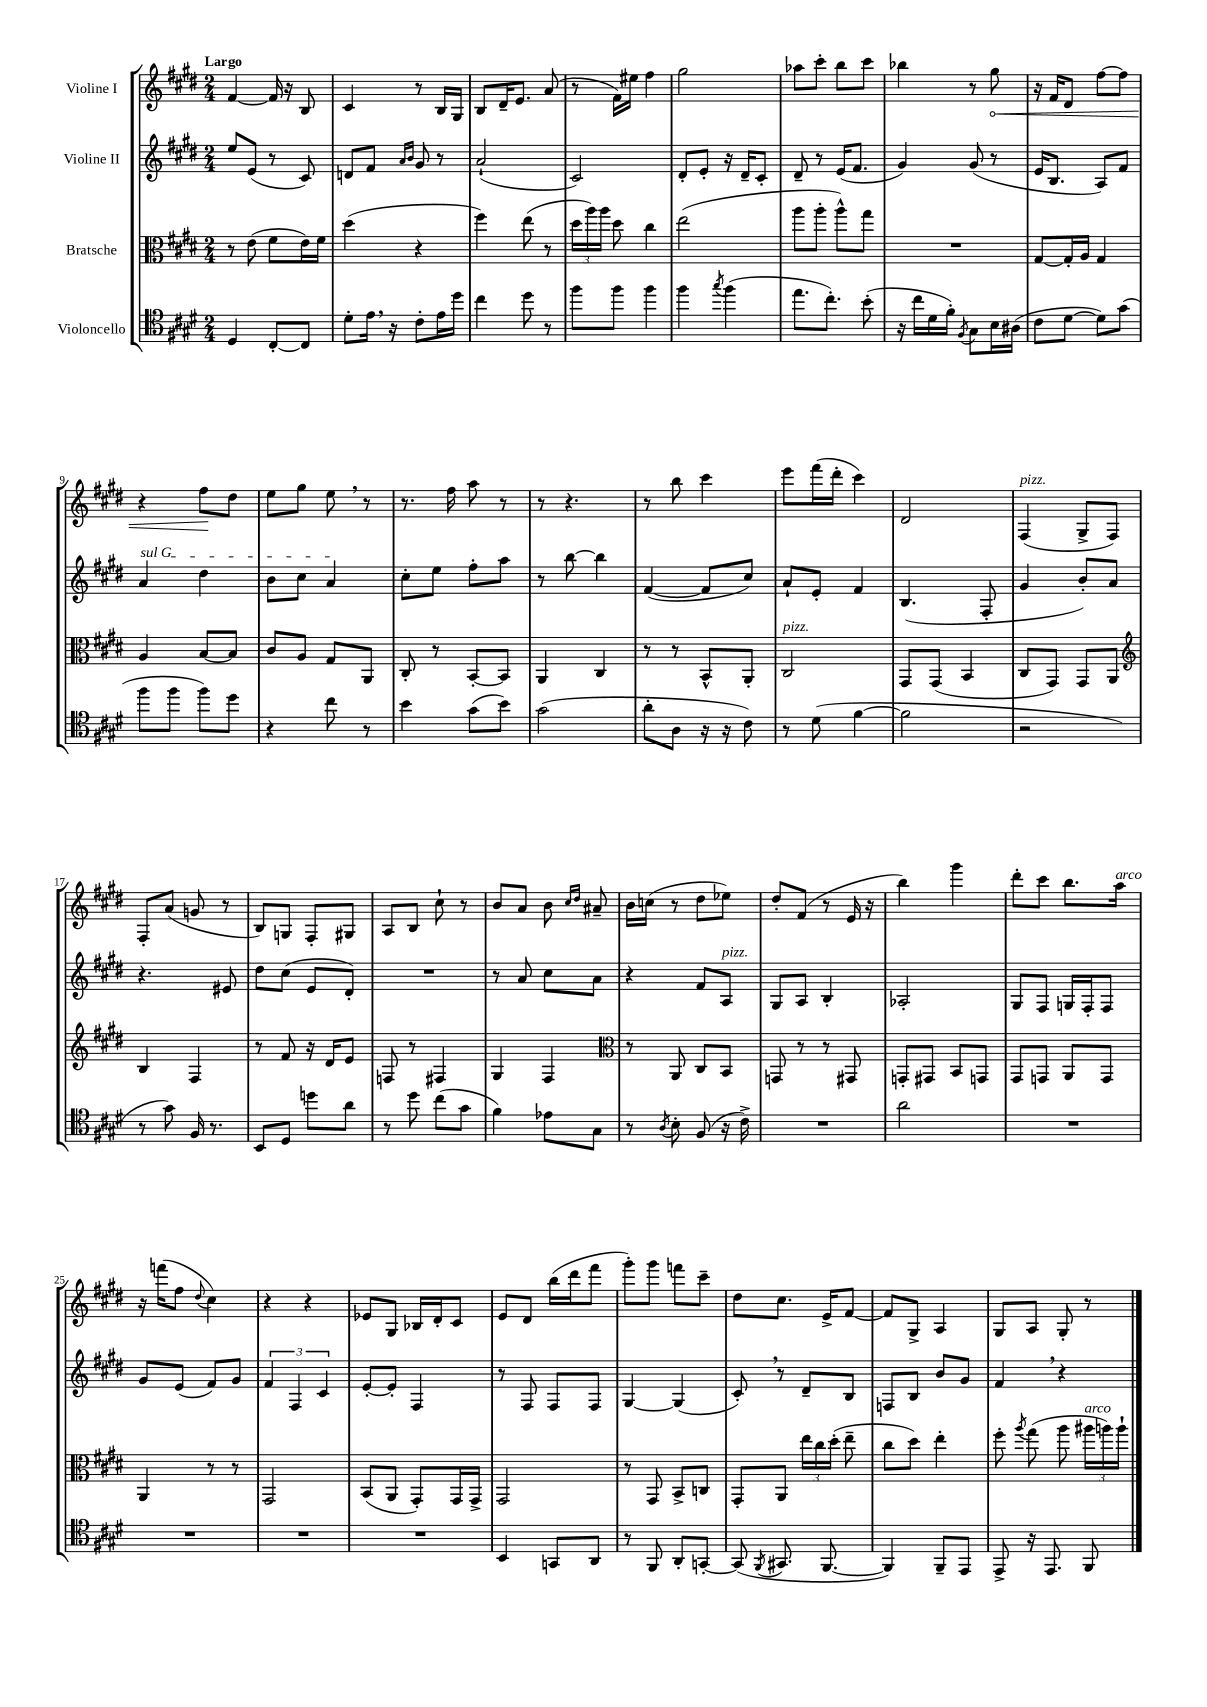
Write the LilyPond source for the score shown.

<<
\new StaffGroup <<
\new Staff = "s0" \with { instrumentName = "Violine I" } {
    \clef treble \key e \major \numericTimeSignature \time 2/4 \tempo "Largo"
    \autoBeamOff fis'4~ fis'16 r16 b8 |
    cis'4 r8 b16[ gis16] |
    b8[ dis'16-- e'8.] a'8( |
    r8 fis'16[) eis''16] fis''4 |
    gis''2 |
    aes''8[ cis'''8]-. b''8[ cis'''8] |
    bes''4 r8 \once \override Hairpin.circled-tip = ##t gis''8\< |
    r16 fis'16[ dis'8] fis''8[~ fis''8] |
    r4 fis''8[\! dis''8] |
    e''8[ gis''8] e''8 \breathe r8 |
    r8. fis''16 a''8 r8 |
    r8 r4. |
    r8 b''8 cis'''4 |
    e'''8[ fis'''16( dis'''16]-. cis'''4) |
    dis'2 |
    fis4^\markup { \italic "pizz." }( gis8[-> fis8]) |
    fis8[-. a'8]( g'8 r8 |
    b8[) g8] fis8[-. gis8] |
    a8[ b8] cis''8-! r8 |
    b'8[ a'8] b'8 \grace { cis''16[ dis''16] } ais'8-- |
    b'16[ c''16]( r8 dis''8[ ees''8]) |
    dis''8[-. fis'8]( r8 e'16 r16 |
    b''4) gis'''4 |
    dis'''8[-. cis'''8] b''8.[ a''16]^\markup { \italic "arco" } |
    r16 f'''16[( fis''8] \appoggiatura { dis''8 } cis''4) |
    r4 r4 |
    ees'8[ gis8] bes16[ dis'16-. cis'8] |
    e'8[ dis'8] b''16[( dis'''16 fis'''8] |
    gis'''8[-.) gis'''8] f'''8[ cis'''8]-- |
    dis''8[ cis''8.] e'16[-> fis'8]~ |
    fis'8[ gis8]-> a4 |
    gis8[ a8] gis8-. r8 \bar "|." |
}
\new Staff = "s1" \with { instrumentName = "Violine II" } {
    \clef treble \key e \major \numericTimeSignature \time 2/4
    \autoBeamOff e''8[ e'8]( r8 cis'8) |
    d'8[ fis'8] \grace { a'16[ b'16] } gis'8 r8 |
    a'2-!( |
    cis'2) |
    dis'8[-. e'8]-. r16 dis'16[-- cis'8]-. |
    dis'8-- r8 e'16[( fis'8.] |
    gis'4) gis'8( r8 |
    e'16[ b8.] a8[) fis'8] |
    \once \override TextSpanner.bound-details.left.text = \markup { \italic "sul G" } a'4\startTextSpan dis''4 |
    b'8[ cis''8] a'4\stopTextSpan |
    cis''8[-. e''8] fis''8[-. a''8] |
    r8 b''8~ b''4 |
    fis'4~( fis'8[ cis''8]) |
    a'8[-! e'8]-. fis'4 |
    b4.( fis8-. |
    gis'4 b'8[-.) a'8] |
    r4. eis'8 |
    dis''8[ cis''8]( e'8[ dis'8]-.) |
    R2 |
    r8 a'8 cis''8[ a'8] |
    r4 fis'8[ a8]^\markup { \italic "pizz." } |
    gis8[ a8] b4-. |
    aes2-. |
    gis8[ fis8] g16[ fis16-. fis8] |
    gis'8[ e'8]( fis'8[) gis'8] |
    \tuplet 3/2 { fis'4 fis4 cis'4 } |
    e'8[~-. e'8]-. fis4 |
    r8 fis8 fis8[ fis8] |
    gis4~ gis4( |
    cis'8-.) \breathe r8 dis'8[-- b8] |
    f8[ b8] b'8[ gis'8] |
    fis'4 \breathe r4 \bar "|." |
}
\new Staff = "s2" \with { instrumentName = "Bratsche" } {
    \clef alto \key e \major \numericTimeSignature \time 2/4
    \autoBeamOff r8 e'8( fis'8[ e'16) fis'16] |
    dis''4( r4 |
    fis''4) e''8( r8 |
    \tuplet 3/2 { dis''16[ a''16) a''16] } dis''8 cis''4 |
    e''2( |
    a''8[ a''8]-. a''8[-^) gis''8] |
    R2 |
    gis8[~ gis16-. a16] gis4 |
    a4 b8[~ b8] |
    cis'8[ a8] gis8[ a,8] |
    cis8-. r8 b,8[~-. b,8] |
    a,4 cis4 |
    r8 r8 b,8[-^ a,8]-. |
    cis2^\markup { \italic "pizz." } |
    gis,8[ gis,8]( b,4 |
    cis8[ gis,8]) gis,8[ a,8] |
    \clef treble b4 fis4 |
    r8 fis'8 r16 dis'16[ e'8] |
    f8 r8 fis4 |
    gis4 fis4 |
    \clef alto r8 a,8 cis8[ b,8] |
    g,8 r8 r8 gis,8 |
    g,8[-. gis,8] b,8[ g,8] |
    gis,8[ g,8] a,8[ g,8] |
    a,4 r8 r8 |
    gis,2 |
    b,8[( a,8] gis,8[-.) gis,16 gis,16]-> |
    gis,2 |
    r8 gis,8 b,8[-> c8] |
    gis,8[-. a,8] \tuplet 3/2 { e''16[ cis''16 dis''16]-.( } e''8-- |
    cis''8[ dis''8]) e''4-. |
    fis''8-. \acciaccatura { a''8 } gis''8( a''8 \tuplet 3/2 { ais''16[^\markup { \italic "arco" } a''16) a''16]-! } \bar "|." |
}
\new Staff = "s3" \with { instrumentName = "Violoncello" } {
    \clef tenor \key e \major \numericTimeSignature \time 2/4
    \autoBeamOff dis4 cis8[~-. cis8] |
    dis'8[-. e'16] \breathe r16 cis'8[-. e'16 dis''16] |
    cis''4 dis''8 r8 |
    fis''8[ fis''8] fis''4 |
    fis''4 \acciaccatura { gis''8 } fis''4( |
    e''8.[ cis''8.]-.) b'8-.( |
    r16 cis''16[ dis'16 fis'16]-.) \acciaccatura { fis8 } gis8[ b16 ais16]( |
    cis'8[ dis'8]~ dis'8[) gis'8]( |
    fis''8[ fis''8] fis''8[) dis''8] |
    r4 cis''8 r8 |
    b'4 gis'8[( b'8]) |
    gis'2( |
    a'8[-. a8] r16 r16 cis'8) |
    r8 dis'8( fis'4~ |
    fis'2 |
    r2 |
    r8 gis'8) fis16 r8. |
    b,8[ dis8] d''8[ a'8] |
    r8 dis''8 cis''8[( gis'8] |
    fis'4) ees'8[ gis8] |
    r8 \acciaccatura { a8 } b8-. fis8( r16 cis'16->) |
    R2 |
    a'2 |
    R2 |
    R2 |
    R2 |
    R2 |
    b,4 g,8[ a,8] |
    r8 fis,8 a,8[-. g,8]~-. |
    g,8( \acciaccatura { fis,8 } gis,8. fis,8.~ |
    fis,4) fis,8[-- e,8] |
    e,8-> r16 e,8. fis,8 \bar "|." |
}
>>
>>
